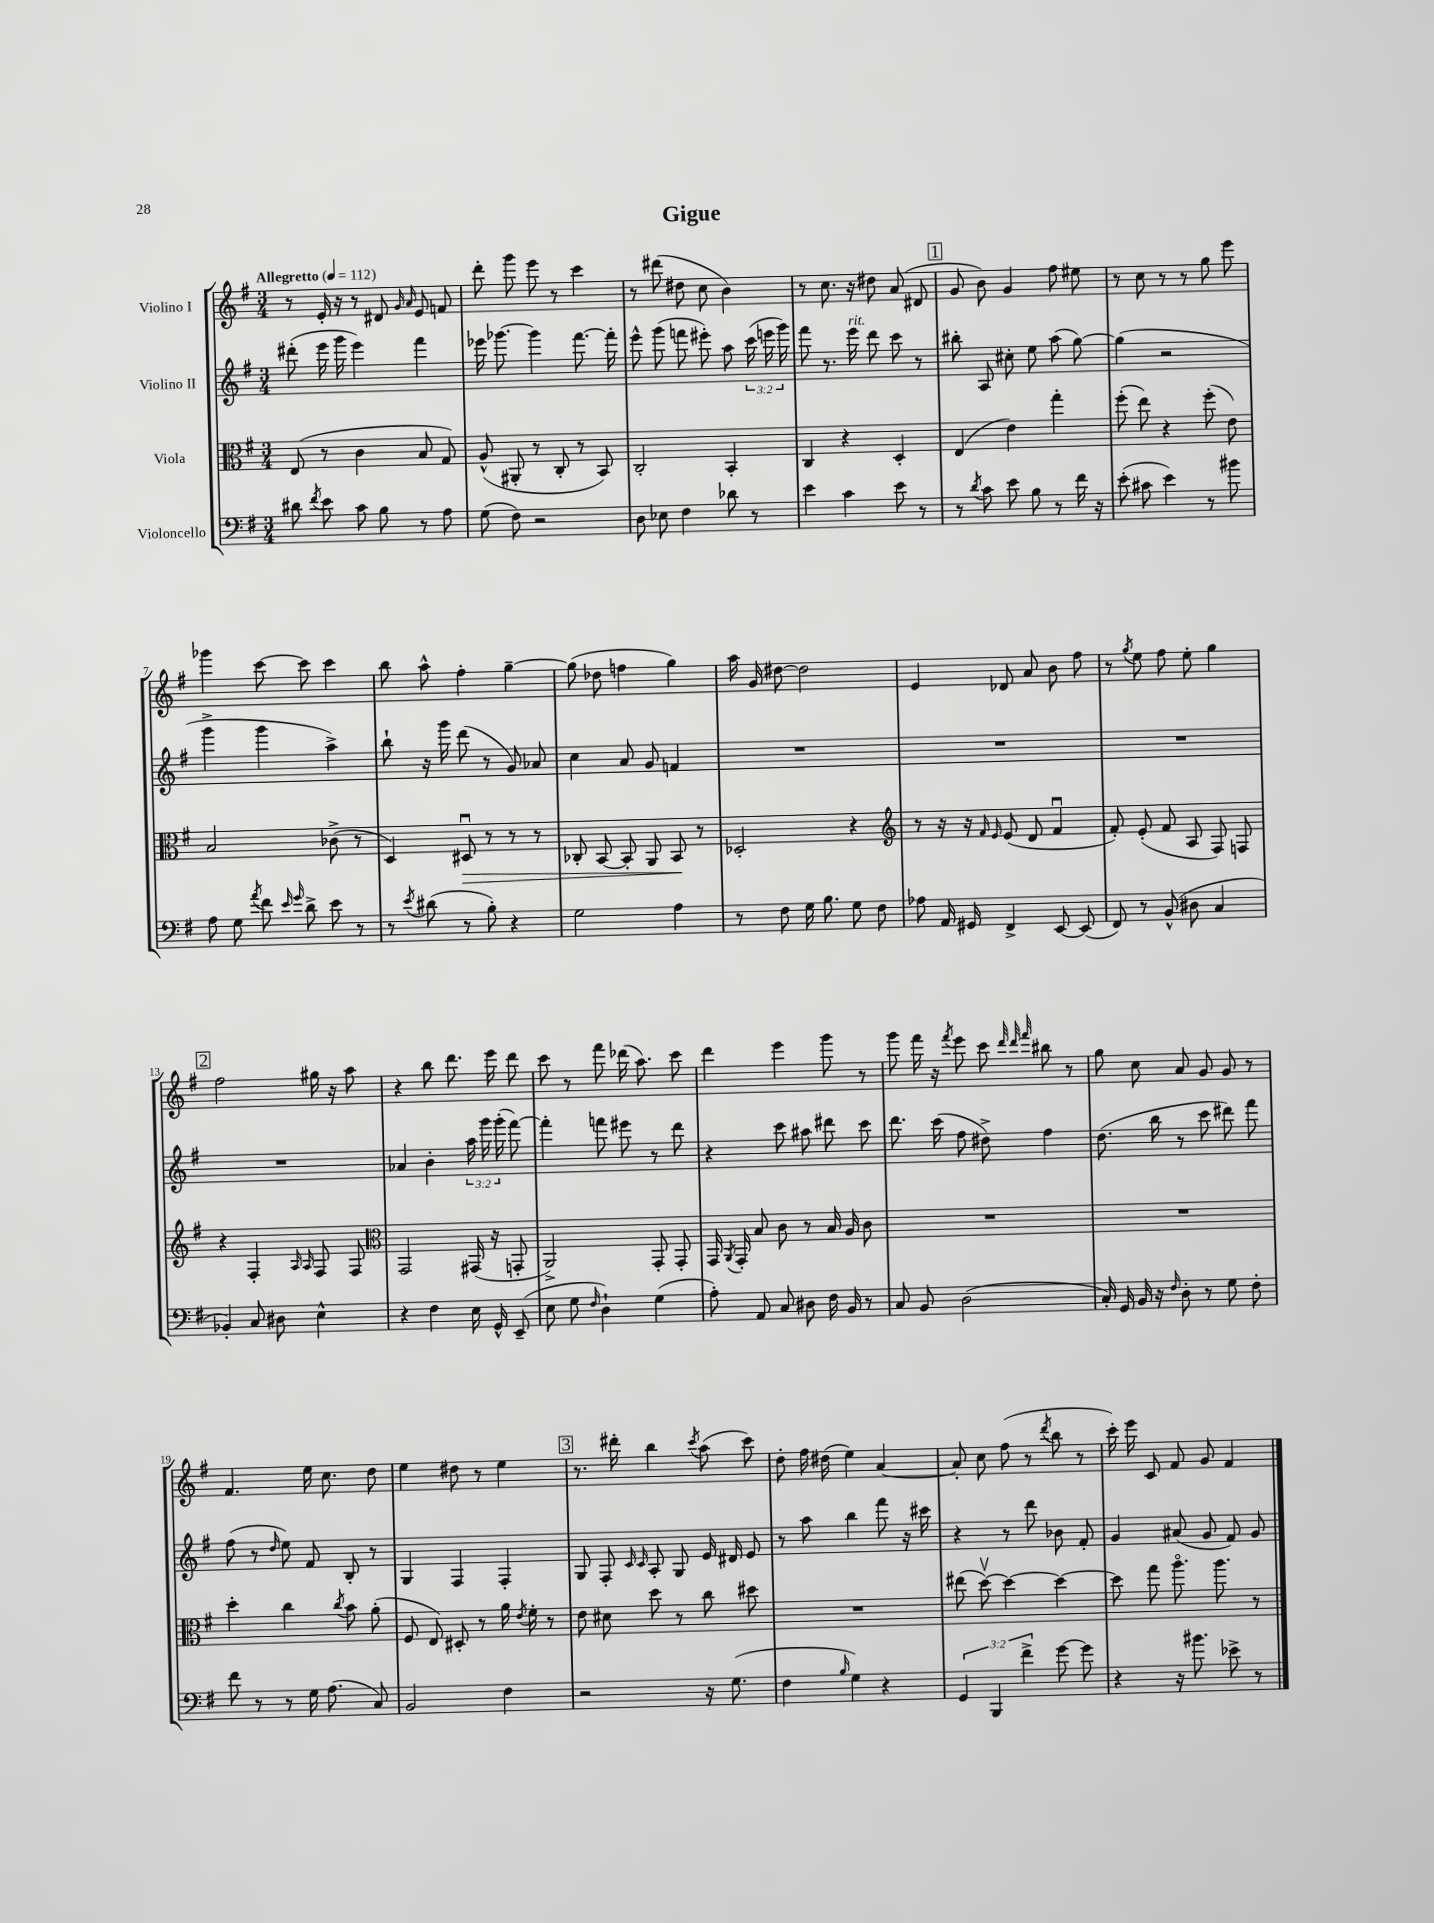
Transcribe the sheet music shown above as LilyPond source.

\header { title = "Gigue" }
<<
\new StaffGroup <<
\new Staff = "s0" \with { instrumentName = "Violino I" } {
    \clef treble \key g \major \numericTimeSignature \time 3/4 \tempo "Allegretto" 4 = 112
    \autoBeamOff r8 e'16-. r16 r8 dis'8 \grace { g'16 a'16 } e'8 f'8 |
    d'''8-. g'''8 e'''8 r8 c'''4 |
    r8 dis'''8( dis''8 c''8 b'4) |
    r8 c''8. r16 dis''8 a'8( dis'8 |
    \mark \markup { \box "1" } g'8 b'8) g'4 fis''8 eis''8 |
    r8 c''8 r8 r8 g''8 e'''8 |
    ges'''4 c'''8~ c'''8 c'''4 |
    b''8 a''8-^ fis''4-. g''4~-- |
    g''8( des''8 f''4 g''4) |
    a''16 g'16 dis''8~ dis''2 |
    e'4 des'8 a'8 b'8 fis''8 |
    r8 \acciaccatura { g''8 } e''8 fis''8 e''8-. g''4 |
    \mark \markup { \box "2" } fis''2 gis''16 r16 a''8 |
    r4 b''8 d'''8. e'''16 d'''8 |
    c'''8 r8 fis'''8 des'''16( a''8.) c'''8 |
    d'''4 e'''4 g'''8 r8 |
    g'''8 fis'''16 r16 \acciaccatura { fis'''8 } e'''8 c'''8 \grace { d'''32 d'''32 fis'''32 } bis''8 r8 |
    g''8 c''8 a'8 g'8 g'8 r8 |
    fis'4. e''16 c''8. d''8 |
    e''4 dis''8 r8 e''4 |
    \mark \markup { \box "3" } r8. dis'''16-. b''4 \acciaccatura { c'''8 } a''8( c'''8) |
    d''8-. fis''16 dis''16( e''4) a'4~ |
    a'8-. c''8 fis''8( r8 \acciaccatura { d'''8 } b''8 r8 |
    c'''16-.) e'''16 c'8 fis'8 g'8 fis'4 \bar "|." |
}
\new Staff = "s1" \with { instrumentName = "Violino II" } {
    \clef treble \key g \major \numericTimeSignature \time 3/4 \override Staff.TupletNumber.text = #tuplet-number::calc-fraction-text
    \autoBeamOff dis'''8-.( e'''16 g'''16 e'''4) fis'''4 |
    ees'''16 ges'''8.~ ges'''4 fis'''8.~ fis'''16-. |
    e'''8-^ g'''8( f'''8 eis'''8-.) a''8 \tuplet 3/2 { c'''16( e'''16 g'''16) } |
    fis'''8 r8. e'''16^\markup { \italic "rit." } d'''8 c'''8 r8 |
    \mark \markup { \box "1" } bis''8-. a8 cis''8-. e''8 a''8( g''8~) |
    g''4( r2 |
    g'''4-> g'''4 a''4->) |
    b''8-! r16 g'''16 d'''8( r8 g'8) aes'8 |
    c''4 a'8 g'8 f'4 |
    R2. |
    R2. |
    R2. |
    \mark \markup { \box "2" } R2. |
    aes'4 b'4-. \tuplet 3/2 { a''16 g'''16 g'''16-.( } fis'''8~) |
    fis'''4-. f'''8 eis'''8 r8 d'''8 |
    r4 c'''8 ais''8 dis'''8 c'''8 |
    d'''8. c'''16( fis''8 dis''8->) fis''4 |
    d''8.( b''16 r8 c'''8 dis'''8) fis'''8 |
    fis''8( r8 \grace { d''16 } e''8) fis'8 b8-. r8 |
    g4 fis4 fis4-. |
    \mark \markup { \box "3" } g8 fis8-. \grace { c'16 c'16 } a8-. g8 e'16 dis'16 e'8 |
    r8 a''8 b''4 fis'''8 r16 cis'''16 |
    r4 r8 d'''8 bes'8 fis'8-. |
    g'4 ais'8( g'8 fis'8) g'8 \bar "|." |
}
\new Staff = "s2" \with { instrumentName = "Viola" } {
    \clef alto \key g \major \numericTimeSignature \time 3/4
    \autoBeamOff e8( r8 c'4 b8 g8) |
    a8-^( ais,8-. r8 c8-. r8 b,8) |
    c2-. b,4-. |
    c4 r4 d4-. |
    \mark \markup { \box "1" } e4( e'4) g''4-. |
    fis''8-.( e''8) r4 fis''8-.( e'8) |
    b2 ces'8->( r8 |
    d4) dis8\downbow\> r8 r8 r8 |
    ces8-. b,8~ b,8-. a,8 b,8\! r8 |
    des2-. r4 |
    \clef treble r8 r16 r16 \grace { fis'16 e'16 } e'8( d'8 fis'4\downbow |
    fis'8-.) e'8-.( fis'8 a8 fis8) f8 |
    \mark \markup { \box "2" } r4 fis4-. \grace { a16 a16 } fis8 fis8 |
    \clef alto g,2 gis,16( r16 g,8-. |
    a,2->) g,8-. g,8-. |
    g,16 \acciaccatura { a,8 } g,16-. b8 c'8 r8 b16 a16 c'8 |
    R2. |
    R2. |
    d''4-. c''4 \acciaccatura { c''8 } b'8 a'8-.( |
    fis8 e8) dis8-. r8 a'16 \acciaccatura { e'8 } fis'16-. r8 |
    \mark \markup { \box "3" } e'8 dis'8 d''8 r8 c''8 dis''8 |
    R2. |
    eis''8( d''8~\upbow) d''4~ d''4~ |
    d''8 g''8 a''8.\flageolet a''8. r8 \bar "|." |
}
\new Staff = "s3" \with { instrumentName = "Violoncello" } {
    \clef bass \key g \major \numericTimeSignature \time 3/4 \override Staff.TupletNumber.text = #tuplet-number::calc-fraction-text
    \autoBeamOff dis'8 \acciaccatura { fis'8 } e'8 c'8 b8 r8 a8 |
    g8( fis8) r2 |
    d8 ees8 fis4 des'8 r8 |
    e'4 c'4 e'8 r8 |
    \mark \markup { \box "1" } r8 \acciaccatura { d'8 } c'8 e'8 b8 r8 fis'16 r16 |
    e'8-.( cis'8 e'4) r8 bis'8 |
    a8 g8 \acciaccatura { a'8 } fis'8 \grace { e'16 g'16 } d'8-> e'8 r8 |
    r8 \acciaccatura { e'8 } dis'8( r8 b8-.) r4 |
    g2 a4 |
    r8 fis8 g16 b8. g8 fis8 |
    aes8 a,16 gis,16 fis,4-> e,8~ e,8( |
    fis,8) r8 b,8-^( dis8 c4 |
    \mark \markup { \box "2" } bes,4-.) c8 dis8 e4-^ |
    r4 fis4 e16 g,16-^ e,8--( |
    e8 g8 \grace { fis16 } d4-!) g4( |
    a8-.) a,8 c8 dis8 fis16 b,16 r8 |
    c8 b,8 d2( |
    c16-.) g,16 b,16 r16 \grace { fis16 } d8-. r8 g8 fis8-. |
    fis'8 r8 r8 g16 a8.( c8) |
    b,2 fis4 |
    \mark \markup { \box "3" } r2 r16 g8.( |
    fis4 \grace { b16 } g4) r4 |
    \tuplet 3/2 { g,4 b,,4 fis'4-> } g'8~ g'8 |
    r4 r16 bis'8. ees'8-> r8 \bar "|." |
}
>>
>>
